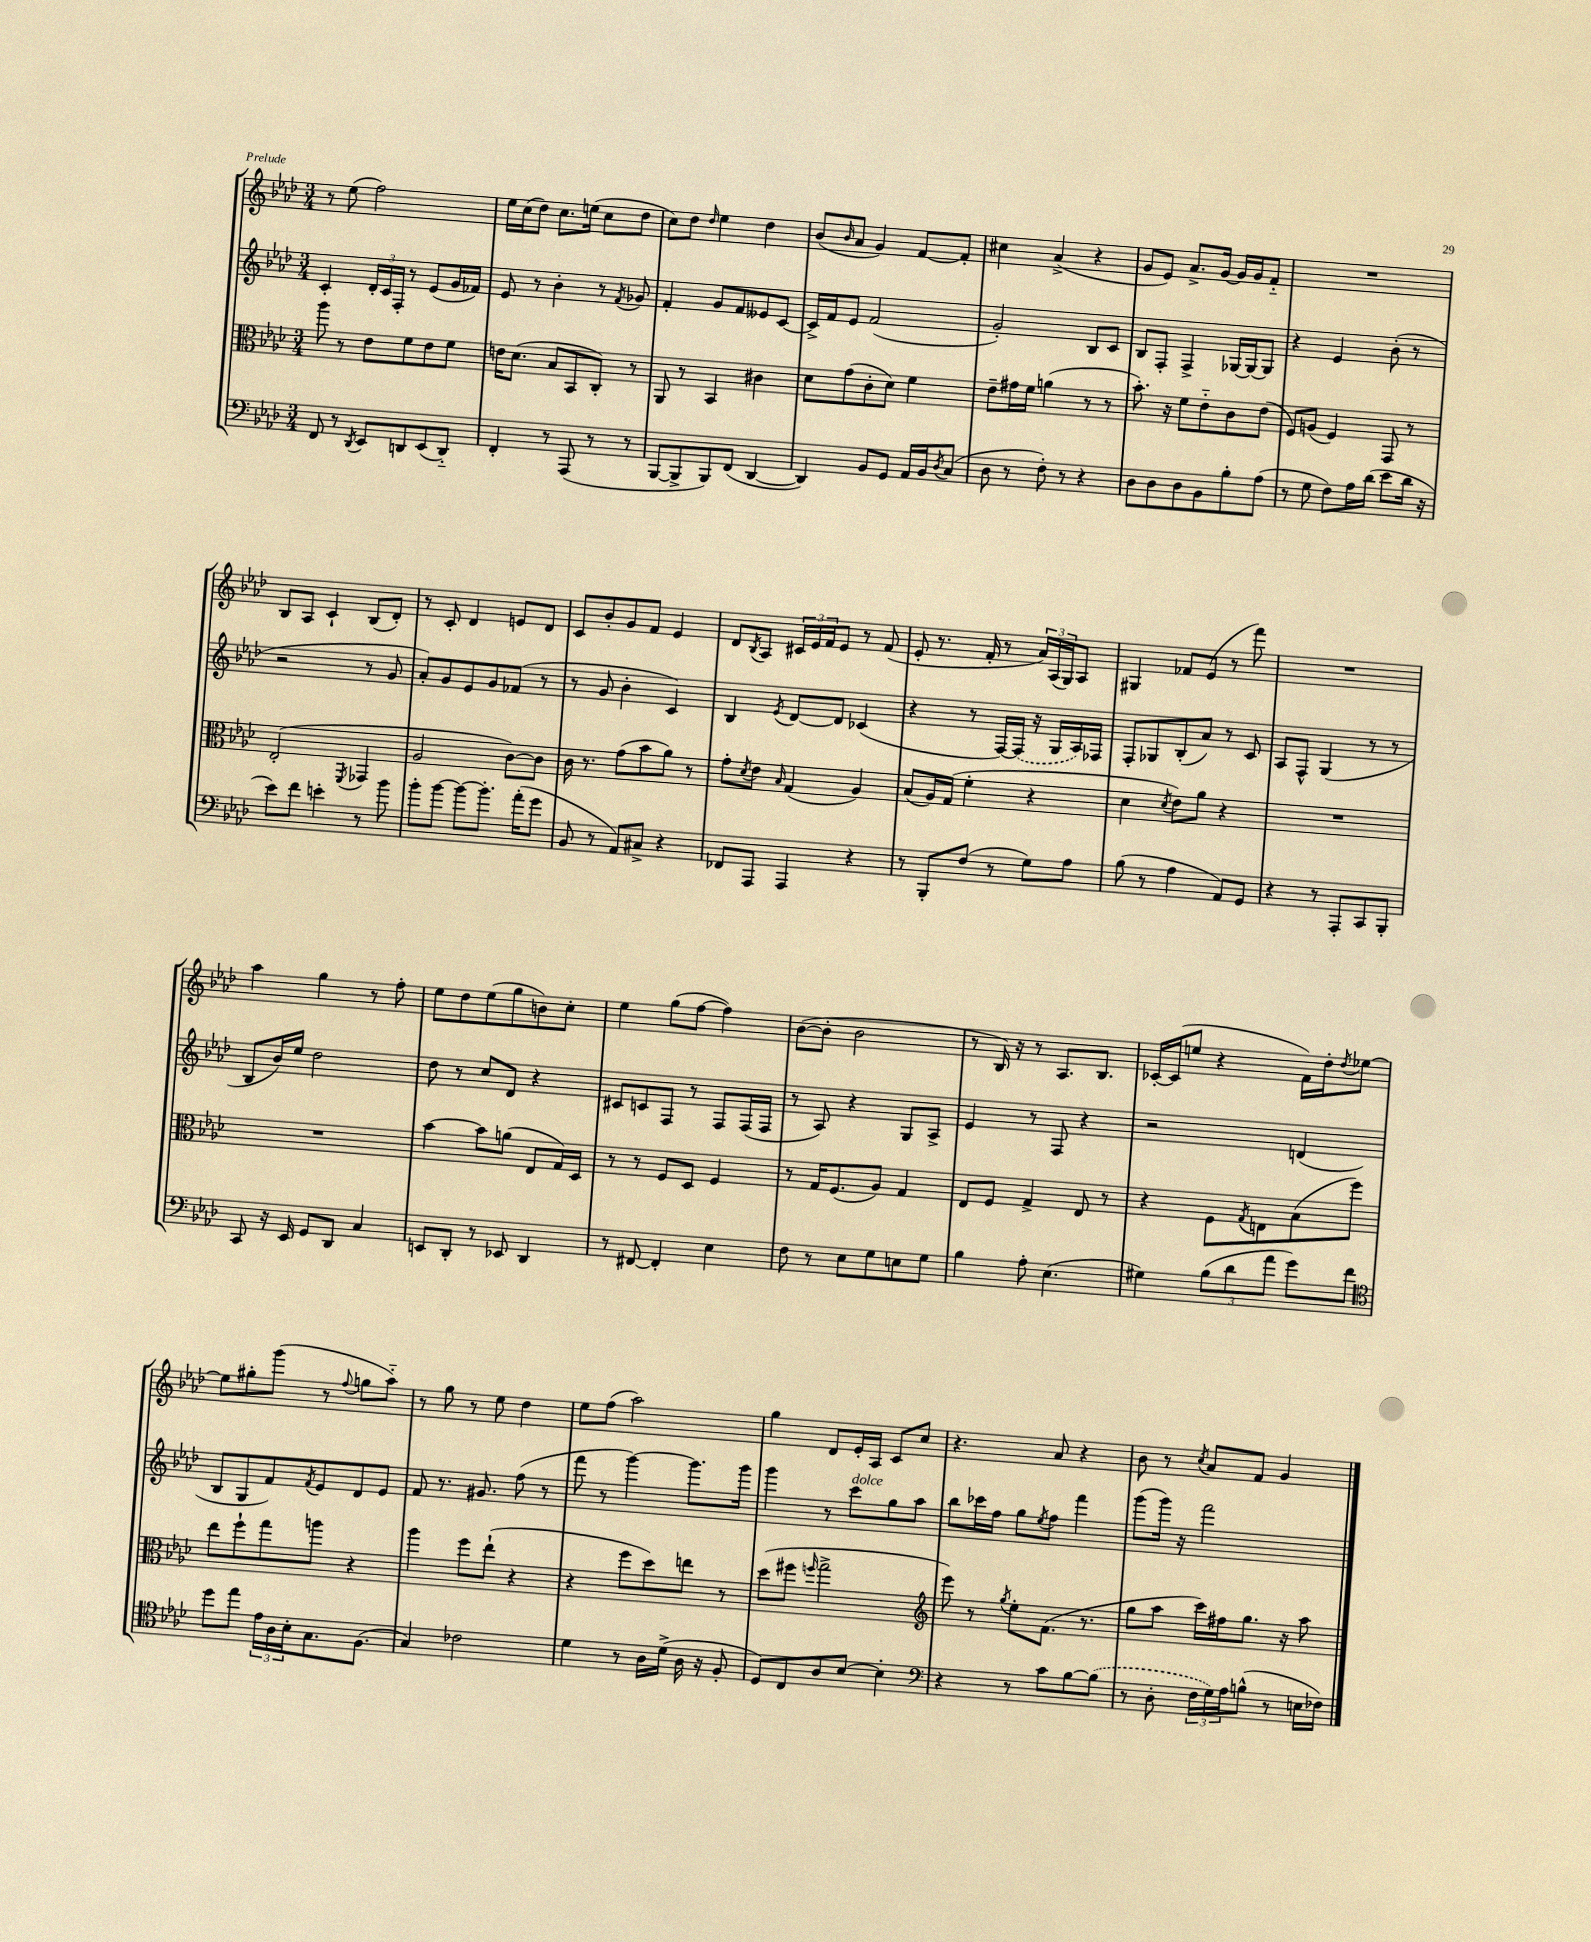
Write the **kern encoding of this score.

**kern	**kern	**kern	**kern
*staff4	*staff3	*staff2	*staff1
*clefF4	*clefC3	*clefG2	*clefG2
*k[b-e-a-d-]	*k[b-e-a-d-]	*k[b-e-a-d-]	*k[b-e-a-d-]
*M3/4	*M3/4	*M3/4	*M3/4
8FF	8aa-	4c'	8r
8r	8r	.	(8ee-
8qDD-	.	.	.
8EE-	8e-	24d-'	2ff)
.	.	24c	.
.	.	24F'	.
8DD	8f	8r	.
(8EE-	8e-	(8e-	.
8DD'~)	8f	16g	.
.	.	16f-)	.
=	=	=	=
4FF'	16e	8e-	16ee-
.	(8.d-	.	(16cc
.	.	8r	8dd-)
8r	8B-	4b-'	8.cc
(8AAA-	8BB-	.	.
.	.	.	(16ee
8r	8C')	8r	8cc
.	.	8qf	.
8r	8r	8g-	8dd-
=	=	=	=
[8BBB-	8AA-	4f'	8cc)
8BBB-^]	8r	.	8dd-
.	.	.	16qqdd-
8BBB-)	4BB-	8g	4ee-
(8FF	.	8f	.
[4DD-	4c#	8e--	4dd-
.	.	[8c	.
=	=	=	=
4DD-])	8d-	16c^]	(8b-
.	.	16f	.
.	.	.	16qqb-
.	(8g	8e-	8a-
8BB-	8c'	(2f	4g)
8GG	8d-)	.	.
16AA-	4f	.	[8f
16BB-	.	.	.
8qD-	.	.	.
(8C	.	.	8f']
=	=	=	=
8D-	8e-~	2g')	4cc#
8r	16g#	.	.
.	16f	.	.
8F')	(4a	.	(4a-^
8r	.	.	.
4r	8r	8B-	4r
.	8r	8c	.
=	=	=	=
8D-	8.b-')	8B-	8g
8D-	.	8F'	8e-)
.	16r	.	.
8D-	8f	4F^	8.a-^
8BB-	8e-'~	.	.
.	.	.	[16g
8B-'	8c	[16G-	16g]
.	.	16G-_	16g
(8A-	(8e-	8G-]	8f'~
=	=	=	=
8r	8F)	4r	2.r
8G	(8A	.	.
8F)	4F)	4e-	.
16A-	.	.	.
(16d-	.	.	.
8e-	8GG	(8b-'	.
16d-	8r	8r	.
16r	.	.	.
=	=	=	=
8e-)	(2E-'	2r	8B-
8f	.	.	8A-
4e'	.	.	4c`
.	8qFF	.	.
8r	4GG-	8r	(8B-
8b-	.	8g	8d-')
=	=	=	=
8b-'	2A-	8a-')	8r
[8b-	.	8g	8c'
8b-_	.	8e-	4d-
8.b-']	.	8g	.
.	[8c)	(8f-	8e
(16a-'	.	.	.
8g	8c]	8r	8d-
=	=	=	=
8BB-	16c	8r	8c
.	8.r	.	.
8r	.	8g	8b-'
8AA-)	(8g	4b-'	8g
8C#^	8b-	.	8f
4r	8a-)	4c)	4e-
.	8r	.	.
=	=	=	=
8FF-	8g'	4B-	8d-
.	8qd-	.	8qB-
8AAA-	8e-	.	8A-
.	16qqB-	8qe-	.
4AAA-	(4G	[8d-	24c#
.	.	.	24e-
.	.	.	24f
.	.	8d-]	8e-
4r	4A-)	(4c-	8r
.	.	.	(8f
=	=	=	=
8r	(8B-	4r	8e-'
8BBB-'	16A-)	.	8.r
.	(16G	.	.
(8F	4f'	8r	.
.	.	.	16f'
8r	.	[16F)	8r
.	.	(16F]	.
8G)	4r	16r	24a-)
.	.	.	(24A-
.	.	16G	.
.	.	.	24G)
8A-	.	16A-)	8A-
.	.	16F-	.
=	=	=	=
(8B-	4d-	8F'	4G#
8r	.	8G-	.
.	8qd-	.	.
4A-	8e-)	(8B-'	8f-
.	8a-	8a-)	(8e-
8AA-)	4r	8r	8r
8GG	.	8c	8fff)
=	=	=	=
4r	2.r	8A-	2.r
.	.	8F^^	.
8r	.	(4G	.
8AAA-'	.	.	.
8CC	.	8r	.
8BBB-'	.	8r	.
=	=	=	=
8CC	2.r	8B-	4aa-
16r	.	16b-)	.
16EE-	.	16ee-	.
8GG	.	2dd-	4gg
8DD-	.	.	.
4C	.	.	8r
.	.	.	8ff'
=	=	=	=
8EE	[4b-	8dd-	8ee-
8DD-'	.	8r	8dd-
8r	8b-]	8cc	(8ee-
8EE-	(8a	8d-	8gg
4DD-	8E-	4r	8b)
.	16G)	.	8cc'
.	16D-	.	.
=	=	=	=
8r	8r	8c#	4ee-
[8FF#	8r	8c	.
4FF#']	8F	8F	(8gg
.	8D-	8r	[8ff
4E-	4F	8F	4ff])
.	.	(16F	.
.	.	16F	.
=	=	=	=
8F	8r	8r	([8b-
8r	16G	8A-)	8b-']
.	(8.F	.	.
8E-	.	4r	2b-
8G	8A-)	.	.
8E	4G	8G	.
8G	.	8A-^	.
=	=	=	=
4B-	8E-	4e-	8r
.	8F	.	16B-)
.	.	.	16r
8A-'	4G^	8r	8r
(4.E-	.	8F	8.A-
.	8E-	4r	.
.	.	.	8.B-
.	8r	.	.
=	=	=	=
4G#)	4r	2r	[16c-'
.	.	.	(16c-]
.	.	.	8ee
(12B-	8F	.	4r
12d-	.	.	.
.	8qG	.	.
.	8E	.	.
12a-	.	.	.
8g)	(8B-	(4d	16f)
.	.	.	16dd-'
.	.	.	8qdd-
8f	8ff)	.	[8ee-
=	=	=	=
*clefC4	*	*	*
8dd-	8ee-	8B-	8ee-]
8ee-	8ff`	8G	8gg#'
24e-	8gg	8f)	(8ggg
24A-	.	.	.
24B-'	.	.	.
.	.	8qf	.
8.G	8aa	8e-	8r
.	.	.	8qqff
.	4r	8d-	8gg
(8.F	.	.	.
.	.	8e-	8aa-'~)
=	=	=	=
4G)	4aa-	8f	8r
.	.	8.r	8gg
2c-	8ff	.	8r
.	.	8.g#	.
.	(8ee-`	.	8ee-
.	4r	(8ff	4dd-
.	.	8r	.
=	=	=	=
4d-	4r	8fff	8ee-
.	.	8r	(8ff
8r	8ff	[4ggg)	2aa-)
16A-	8dd-)	.	.
(16d-^	.	.	.
16A-	8ee	8.ggg]	.
16r	.	.	.
8F'	8r	.	.
.	.	16ggg	.
=	=	=	=
8D-)	(8dd-	4ggg	4gg
8C	8ff#	.	.
.	16qqff	.	.
8A-	2gg^	8r	8d-
[8B-	.	8ccc	16e-'
.	.	.	16A-
4B-']	.	8gg	8c
.	.	8aa-	8cc
=	=	=	=
*clefF4	*clefG2	*	*
4r	8eee-)	8bb-	4.r
.	8r	16ccc-	.
.	.	16ff	.
.	8qgg	.	.
8r	8ee-'	8gg	.
.	.	8qee-	.
8c	(8.f	8ff	8a-
[8B-	.	4fff	4r
.	8.r	.	.
(8B-]	.	.	.
=	=	=	=
8r	8gg	(8ggg	8b-
8D-'	8aa-	16ggg)	8r
.	.	16r	.
.	.	.	8qcc
24F	16ccc)	2fff	8a-
24G)	.	.	.
.	16ff#	.	.
24A-	.	.	.
(8B^^	8.gg	.	8f
8r	.	.	4g
.	16r	.	.
16E	8aa-	.	.
16F-)	.	.	.
==	==	==	==
*-	*-	*-	*-
